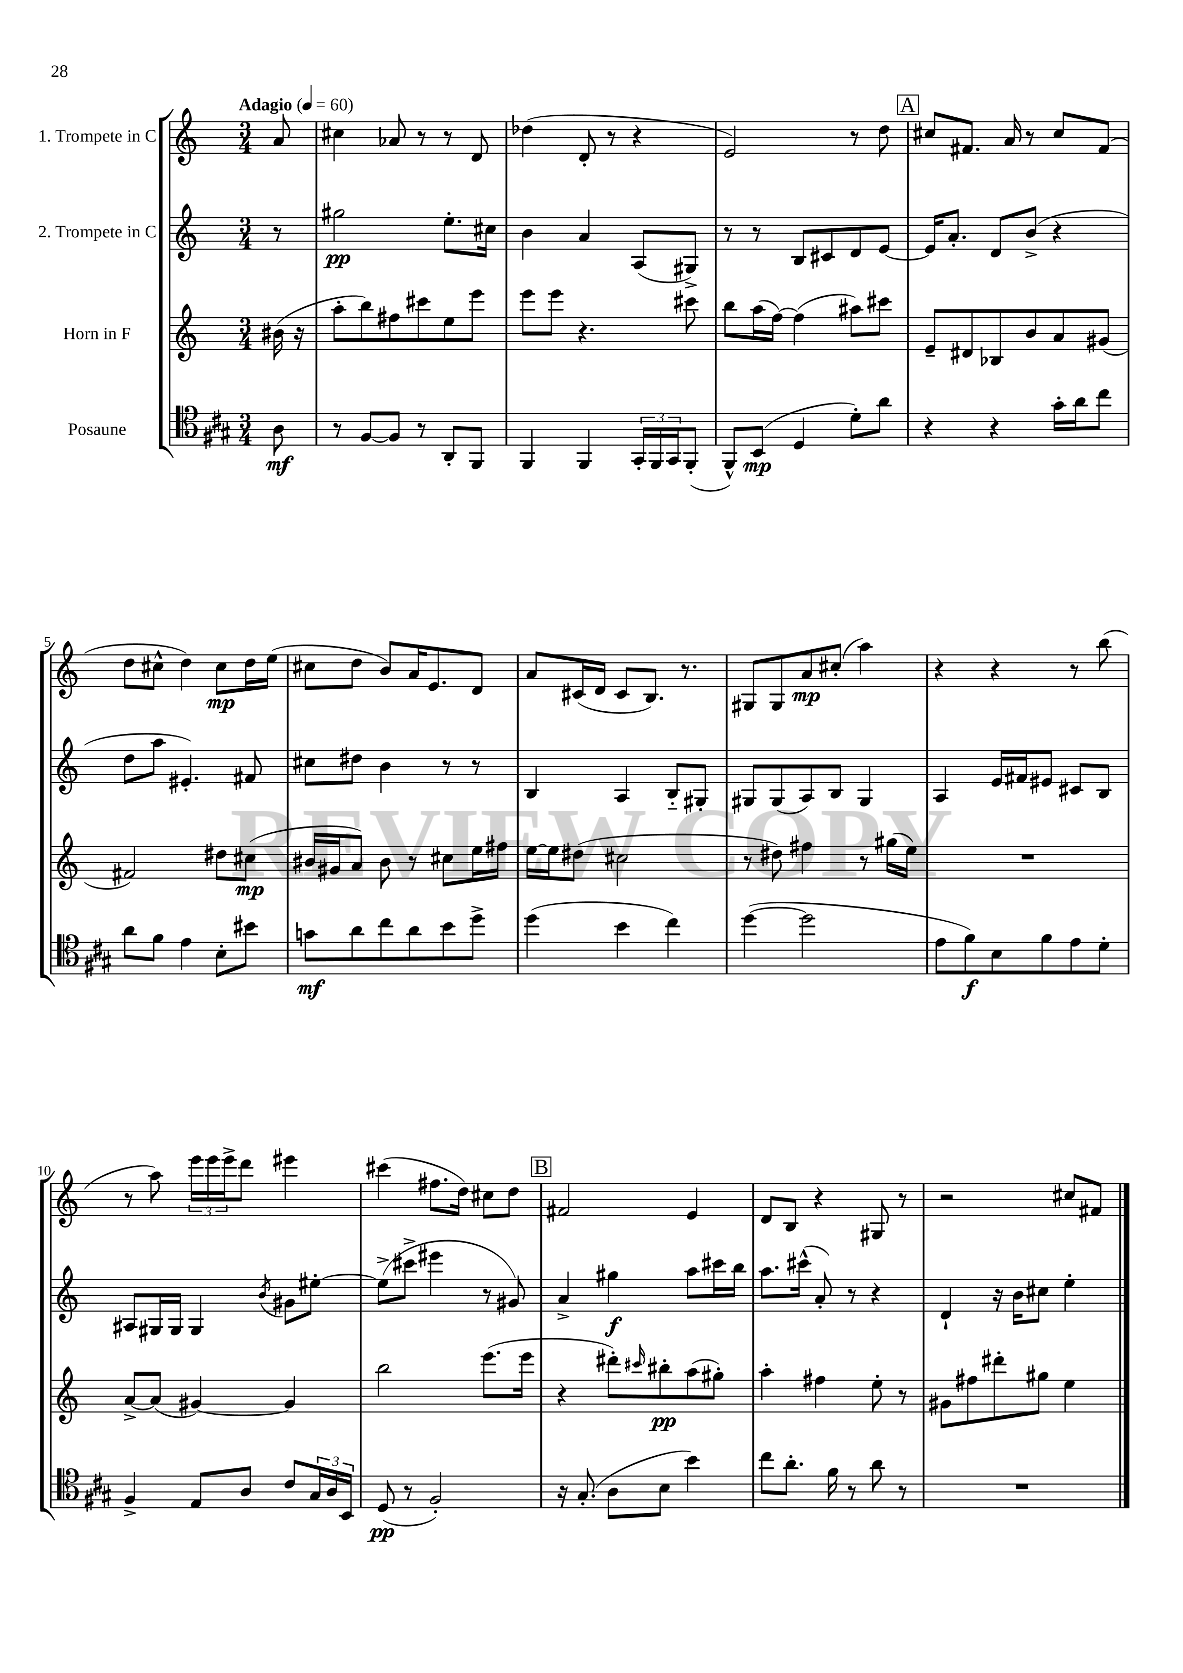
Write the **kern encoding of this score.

**kern	**kern	**kern	**kern
*staff4	*staff3	*staff2	*staff1
*clefC4	*clefG2	*clefG2	*clefG2
*k[f#c#g#]	*k[]	*k[]	*k[]
*M3/4	*M3/4	*M3/4	*M3/4
*MM60	*MM60	*MM60	*MM60
8A	(16b#	8r	8a
.	16r	.	.
=	=	=	=
8r	8aa'	2gg#	4cc#
[8F#	8bb)	.	.
8F#]	8ff#	.	8a-
8r	8ccc#	.	8r
8AA'	8ee	8.ee'	8r
8FF#	8eee	.	8d
.	.	16cc#	.
=	=	=	=
4FF#	8eee	4b	(4dd-
.	8eee	.	.
4FF#	4.r	4a	8d'
.	.	.	8r
24GG#'	.	(8A	4r
24FF#	.	.	.
24GG#	.	.	.
(8FF#'	8ccc#	8G#^)	.
=	=	=	=
8FF#^^)	8bb	8r	2e)
(8BB	(16aa	8r	.
.	[16ff)	.	.
4D	(4ff]	8B	.
.	.	8c#	.
8d')	8aa#)	8d	8r
8a	8ccc#	[8e	8dd
=	=	=	=
4r	8e~	16e]	8cc#
.	.	8.a'	.
.	8d#	.	8.f#
4r	8B-	8d	.
.	.	.	16a
.	8b	(8b^	8r
16g#'	8a	4r	8cc#
16a	.	.	.
8cc#	(8g#	.	(8f#
=	=	=	=
8a	2f#)	8dd	8dd
8f#	.	8aa	8cc#^^
4e	.	4.e#')	4dd)
8B'	8dd#	.	8cc#
8b#	(8cc#	8f#	16dd
.	.	.	(16ee
=	=	=	=
8g	16b#	8cc#	8cc#
.	16g#	.	.
8a	8a)	8dd#	8dd
8cc#	8b#	4b	8b)
8a	8r	.	16a
.	.	.	8.e
8b	8cc#	8r	.
8dd^	16ee	8r	8d
.	16ff#	.	.
=	=	=	=
(4dd	[16ee	4B	8a
.	16ee]	.	.
.	(8dd#	.	(16c#
.	.	.	16d
4b	2cc#	4A	8c#
.	.	.	8.B)
4cc#)	.	8B'~	.
.	.	.	8.r
.	.	8G#'	.
=	=	=	=
([4dd	8r	8G#	8G#
.	8dd#)	(8G#	8G#
2dd]	4ff#	8A)	8a
.	.	8B	(8cc#'
.	8r	4G#	4aa)
.	(16gg#	.	.
.	16ee)	.	.
=	=	=	=
8e	2.r	4A	4r
8f#)	.	.	.
8B	.	16e	4r
.	.	16f#	.
8f#	.	8e#	.
8e	.	8c#	8r
8d'	.	8B	(8bb
=	=	=	=
4F#^	[8a^	8A#	8r
.	(8a]	16G#	8aa)
.	.	16G#	.
8E	[4g#)	4G#	24eee
.	.	.	24eee
.	.	.	24eee^
8A	.	.	8ddd
.	.	8qb	.
8c#	4g#]	8g#	4eee#
24G#	.	[8ee#'	.
24A	.	.	.
24BB	.	.	.
=	=	=	=
(8D	2bb	(8ee#^]	(4ccc#
8r	.	8ccc#^	.
2F#')	.	4eee#	8.ff#
.	.	.	16dd)
.	(8.eee	8r	8cc#
.	.	8g#)	8dd
.	16eee	.	.
=	=	=	=
16r	4r	4a^	2f#
(8.G#'	.	.	.
8A	8ddd#')	4gg#	.
.	16qqccc#	.	.
8B	8bb#'	.	.
4b)	(8aa	8aa	4e
.	8gg#')	16ccc#	.
.	.	16bb	.
=	=	=	=
8cc#	4aa'	8.aa	8d
8.a'	.	.	8B
.	.	(16ccc#^^	.
.	4ff#	8a')	4r
16f#	.	.	.
8r	.	8r	.
8a	8ee'	4r	8G#
8r	8r	.	8r
=	=	=	=
2.r	8g#	4d`	2r
.	8ff#	.	.
.	8ddd#'	16r	.
.	.	16b	.
.	8gg#	8cc#	.
.	4ee	4ee'	8cc#
.	.	.	8f#
==	==	==	==
*-	*-	*-	*-
